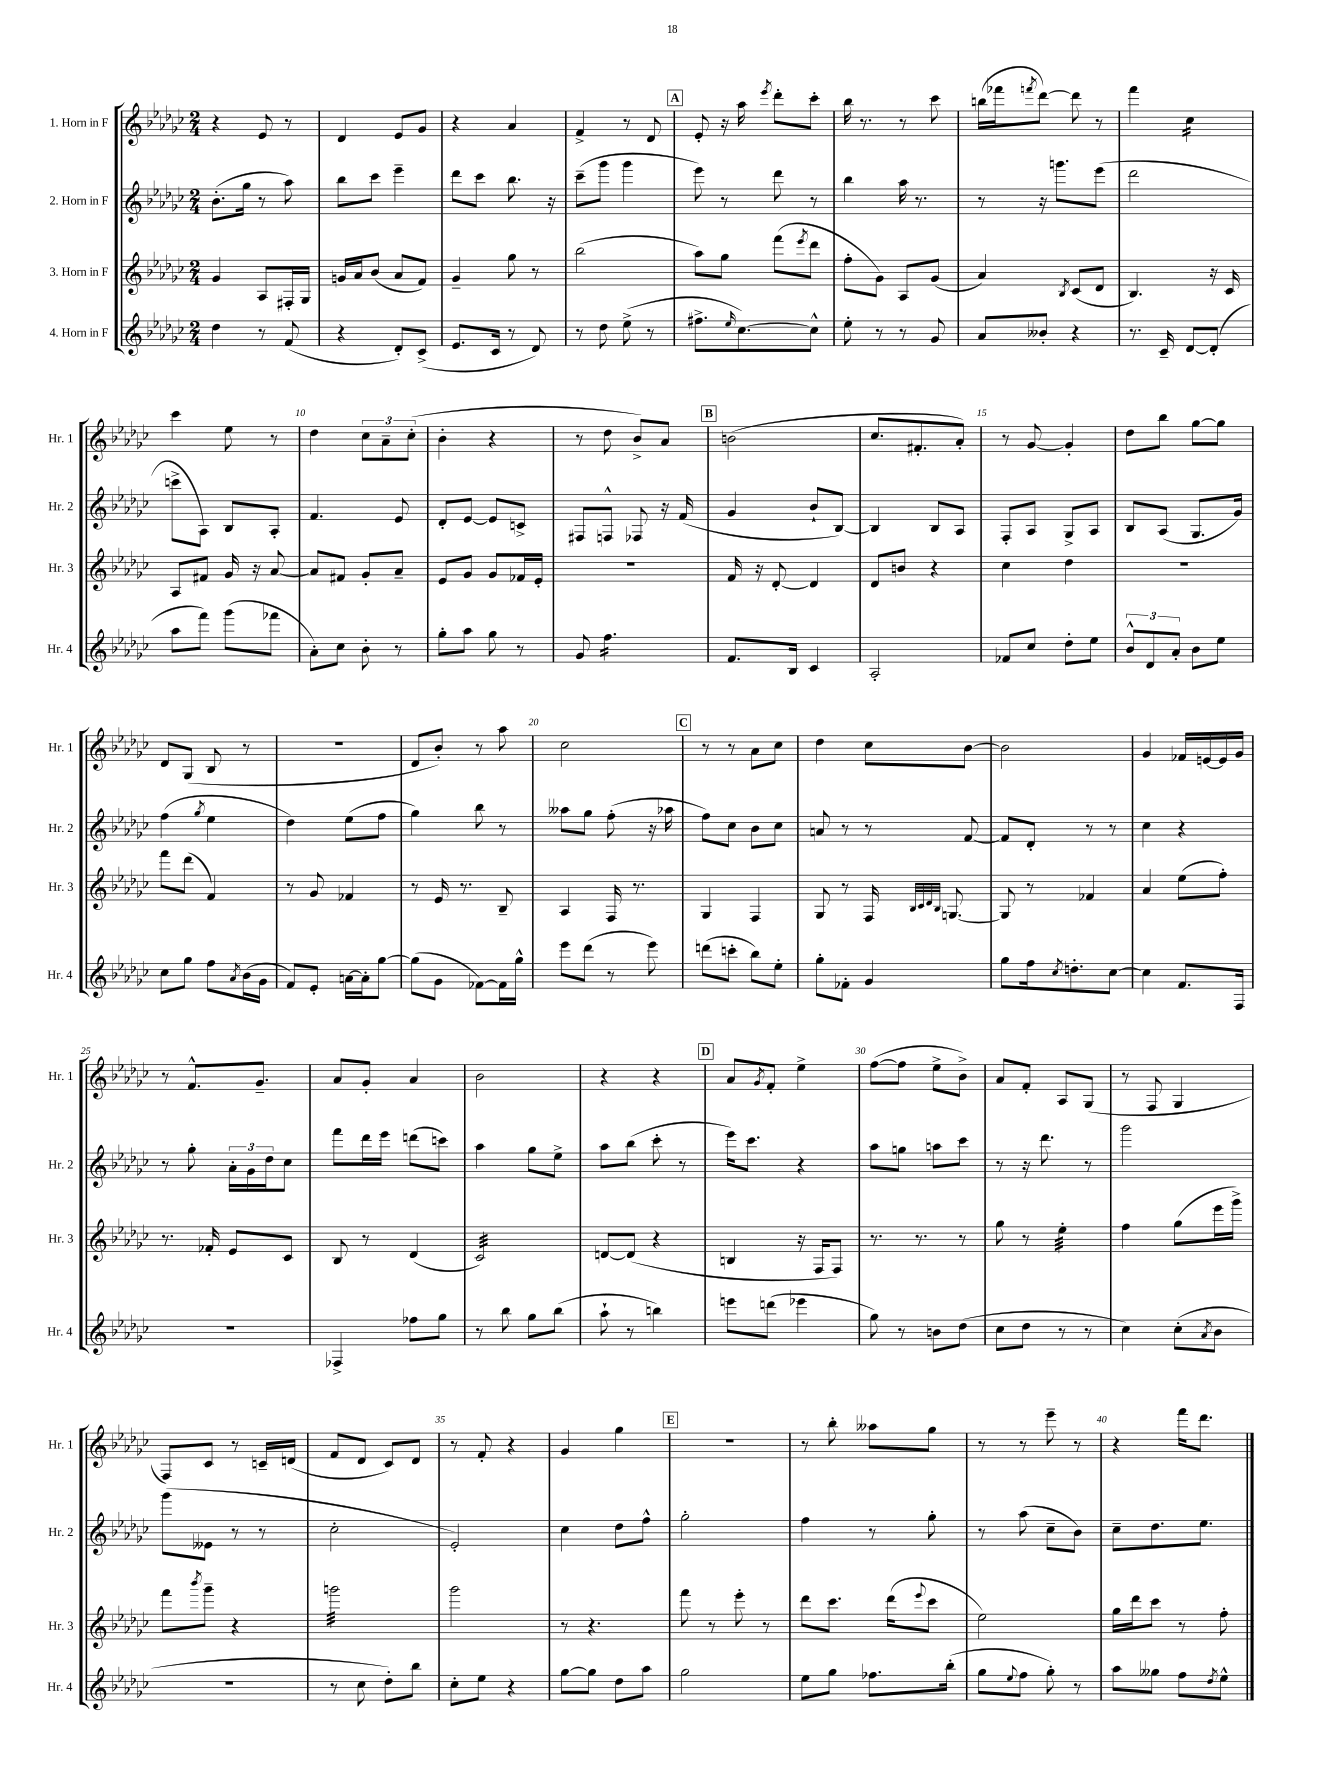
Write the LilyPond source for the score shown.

<<
\new StaffGroup <<
\new Staff = "s0" \with { instrumentName = "1. Horn in F" shortInstrumentName = "Hr. 1" } {
    \clef treble \key ges \major \numericTimeSignature \time 2/4
    r4 ees'8 r8 |
    des'4 ees'8 ges'8 |
    r4 aes'4 |
    f'4-> r8 des'8 |
    \mark \markup { \box "A" } ees'8-. r16 aes''16 \acciaccatura { ees'''8 } des'''8-. ces'''8-. |
    bes''16 r8. r8 ces'''8 |
    b''16( fes'''16 \acciaccatura { f'''8 } des'''8~) des'''8 r8 |
    f'''4 ces''4:16 |
    ces'''4 ees''8 r8 |
    des''4 \tuplet 3/2 { ces''8 aes'8-- ces''8-.( } |
    bes'4-. r4 |
    r8 des''8 bes'8->) aes'8 |
    \mark \markup { \box "B" } b'2( |
    ces''8. fis'8.-. aes'8-.) |
    r8 ges'8~ ges'4-. |
    des''8 bes''8 ges''8~ ges''8 |
    des'8 ges8( bes8 r8 |
    R2 |
    des'8 bes'8-.) r8 aes''8 |
    ces''2 |
    \mark \markup { \box "C" } r8 r8 aes'8 ces''8 |
    des''4 ces''8 bes'8~ |
    bes'2 |
    ges'4 fes'16 e'16~ e'16 ges'16 |
    r8 f'8.-^ ges'8.-- |
    aes'8 ges'8-. aes'4 |
    bes'2 |
    r4 r4 |
    \mark \markup { \box "D" } aes'8 \acciaccatura { ges'8 } f'8-. ees''4-> |
    f''8~( f''8 ees''8-> bes'8->) |
    aes'8 f'8-. aes8 ges8( |
    r8 f8 ges4 |
    f8) ces'8 r8 c'16-- d'16( |
    f'8 des'8 ces'8) des'8 |
    r8 f'8-. r4 |
    ges'4 ges''4 |
    \mark \markup { \box "E" } R2 |
    r8 bes''8-. aeses''8 ges''8 |
    r8 r8 ees'''8-- r8 |
    r4 f'''16 des'''8. \bar "|." |
}
\new Staff = "s1" \with { instrumentName = "2. Horn in F" shortInstrumentName = "Hr. 2" } {
    \clef treble \key ges \major \numericTimeSignature \time 2/4
    bes'8.-.( ges''16 r8 aes''8) |
    bes''8 ces'''8 ees'''4-- |
    des'''8 ces'''8 bes''8. r16 |
    ces'''8--( ges'''8 ges'''4 |
    \mark \markup { \box "A" } ees'''8) r8 des'''8 r8 |
    bes''4 aes''16 r8. |
    r8 r16 g'''8. ees'''8( |
    des'''2 |
    c'''8-> aes8) bes8 aes8-. |
    f'4. ees'8 |
    des'8-. ees'8~ ees'8 c'8-> |
    fis8 f8-^ fes8 r16 f'16( |
    \mark \markup { \box "B" } ges'4 bes'8-! bes8~) |
    bes4 bes8 aes8 |
    f8-. aes8 ges8-> aes8 |
    bes8 aes8( ges8. ges'16) |
    f''4( \acciaccatura { ges''8 } ees''4 |
    des''4) ees''8( f''8 |
    ges''4) bes''8 r8 |
    aeses''8 ges''8 f''8-.( r16 aes''16 |
    \mark \markup { \box "C" } f''8) ces''8 bes'8 ces''8 |
    a'8 r8 r8 f'8~ |
    f'8 des'8-. r8 r8 |
    ces''4 r4 |
    r8 ges''8-. \tuplet 3/2 { aes'16-. ges'16 des''16 } ces''8 |
    f'''8 des'''16 ees'''16 d'''8( c'''8) |
    aes''4 ges''8 ees''8-> |
    aes''8 bes''8( ces'''8-. r8 |
    \mark \markup { \box "D" } ees'''16) ces'''8. r4 |
    aes''8 g''8 a''8 ces'''8 |
    r8 r16 des'''8. r8 |
    ges'''2 |
    ges'''8( eeses'8 r8 r8 |
    ces''2-. |
    ees'2-.) |
    ces''4 des''8 f''8-^ |
    \mark \markup { \box "E" } ges''2-. |
    f''4 r8 ges''8-. |
    r8 aes''8( ces''8-- bes'8) |
    ces''8-- des''8. ees''8. \bar "|." |
}
\new Staff = "s2" \with { instrumentName = "3. Horn in F" shortInstrumentName = "Hr. 3" } {
    \clef treble \key ges \major \numericTimeSignature \time 2/4
    ges'4 aes8 fis16-. ges16 |
    g'16 aes'16 bes'8( aes'8 f'8) |
    ges'4-- ges''8 r8 |
    bes''2( |
    \mark \markup { \box "A" } aes''8) ges''8 f'''8( \acciaccatura { ees'''8 } des'''8 |
    f''8-. ges'8) aes8 ges'8( |
    aes'4) \acciaccatura { bes8 } ces'8( des'8 |
    bes4.) r16 ces'16 |
    aes8 fis'8 ges'16 r16 aes'8~ |
    aes'8 fis'8 ges'8-. aes'8-- |
    ees'8 ges'8 ges'8 fes'16 ees'16-. |
    R2 |
    \mark \markup { \box "B" } f'16 r16 des'8~-. des'4 |
    des'8 b'8 r4 |
    ces''4 des''4 |
    R2 |
    f'''8 des'''8( f'4) |
    r8 ges'8 fes'4 |
    r8 ees'16 r8. bes8-- |
    aes4 f16 r8. |
    \mark \markup { \box "C" } ges4 f4 |
    ges8 r8 f16 \grace { bes32 ces'32 des'32 bes32 } g8.~ |
    g8 r8 fes'4 |
    aes'4 ees''8( f''8-.) |
    r8. fes'16-. ees'8 ces'8 |
    bes8 r8 des'4( |
    ces'2:32) |
    d'8~ d'8( r4 |
    \mark \markup { \box "D" } b4 r16 f16 f8) |
    r8. r8. r8 |
    ges''8 r8 ees''4:32-. |
    f''4 ges''8( ees'''16 ges'''16->) |
    f'''8 \acciaccatura { bes'''8 } ges'''8-- r4 |
    g'''2:32 |
    ges'''2 |
    r8 r4. |
    \mark \markup { \box "E" } f'''8 r8 ees'''8-. r8 |
    des'''8 ces'''8. des'''16( \appoggiatura { ees'''8 } ces'''8 |
    ees''2) |
    ges''16 des'''16 ces'''8 r8 f''8-. \bar "|." |
}
\new Staff = "s3" \with { instrumentName = "4. Horn in F" shortInstrumentName = "Hr. 4" } {
    \clef treble \key ges \major \numericTimeSignature \time 2/4
    des''4 r8 f'8( |
    r4 des'8-.) ces'8->( |
    ees'8. ces'16 r8 des'8) |
    r8 des''8 ees''8->( r8 |
    \mark \markup { \box "A" } fis''8.-> \grace { ees''16 } ces''8.~) ces''8-^ |
    ees''8-. r8 r8 ges'8 |
    aes'8 beses'8-. r4 |
    r8. ces'16-- des'8~ des'8-.( |
    aes''8 f'''8) ges'''8( fes'''8 |
    aes'8-.) ces''8 bes'8-. r8 |
    ges''8-. aes''8 ges''8 r8 |
    ges'8 f''4.:16 |
    \mark \markup { \box "B" } f'8. bes16 ces'4 |
    aes2-. |
    fes'8 ces''8 des''8-. ees''8 |
    \tuplet 3/2 { bes'8-^ des'8 aes'8-. } bes'8 ees''8 |
    ces''8 ges''8 f''8 \acciaccatura { aes'8 } bes'16( ges'16 |
    f'8) ees'8-. a'16~ a'16-. ges''8~ |
    ges''8( ges'8 fes'8~) fes'16 ges''16-^ |
    ees'''8 des'''8( r8 ees'''8) |
    \mark \markup { \box "C" } d'''8( c'''8-. bes''8) ees''8-. |
    ges''8-. fes'8-. ges'4 |
    ges''8 f''16 \acciaccatura { ces''8 } d''8.-. ces''8~ |
    ces''4 f'8. f16 |
    r2 |
    fes4-> fes''8 ges''8 |
    r8 bes''8 ges''8 bes''8( |
    aes''8-! r8 b''4) |
    \mark \markup { \box "D" } e'''8 d'''8( ees'''4 |
    ges''8) r8 b'8 des''8( |
    ces''8 des''8 r8 r8 |
    ces''4) ces''8-.( \acciaccatura { aes'8 } bes'8 |
    R2 |
    r8 ces''8 des''8-.) bes''8 |
    ces''8-. ees''8 r4 |
    ges''8~ ges''8 des''8 aes''8 |
    \mark \markup { \box "E" } ges''2 |
    ees''8 ges''8 fes''8. bes''16-.( |
    ges''8 \appoggiatura { ees''8 } f''8 ges''8-.) r8 |
    aes''8 geses''8 f''8 \acciaccatura { des''8 } ees''8-^ \bar "|." |
}
>>
>>
\layout { \context { \Score \override BarNumber.break-visibility = ##(#f #t #t) barNumberVisibility = #(every-nth-bar-number-visible 5) } }
